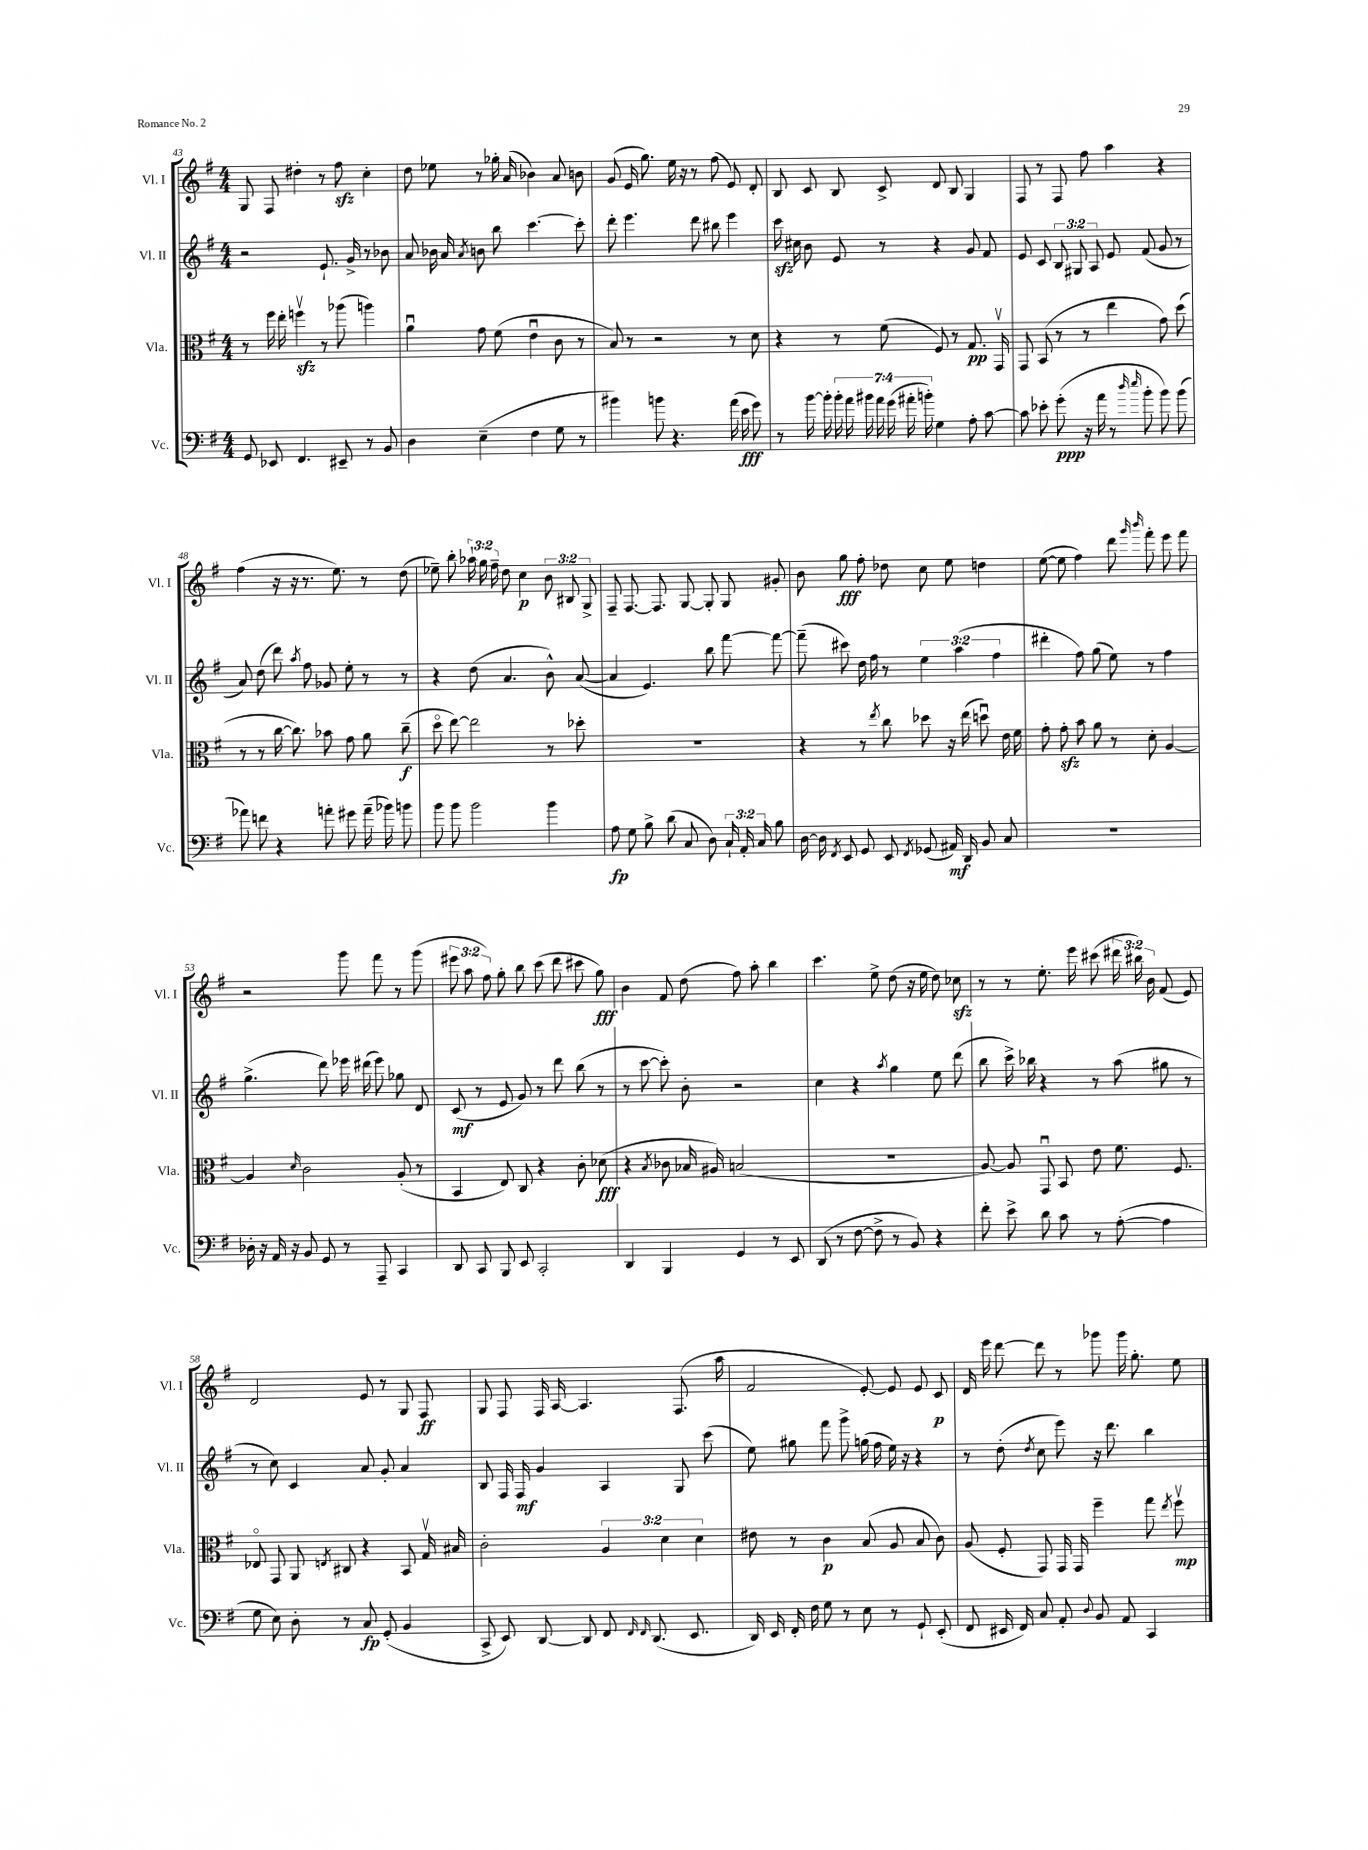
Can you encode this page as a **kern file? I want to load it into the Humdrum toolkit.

**kern	**kern	**kern	**kern
*staff4	*staff3	*staff2	*staff1
*clefF4	*clefC3	*clefG2	*clefG2
*k[f#]	*k[f#]	*k[f#]	*k[f#]
*M4/4	*M4/4	*M4/4	*M4/4
8GG/	8r	2r	8G/
8EE-/	16ff#\	.	8F#/
.	16ee'\	.	.
4.FF#/	4ffv\	.	4dd#'\
.	8r	8.e`/	8r
8EE#~/	(8aa-\	.	8ff#\
.	.	16g^/	.
8r	4aa\)	8r	4cc'\
8BB/	.	8b-\	.
=	=	=	=
4D\	4au\	8a/	8dd\
.	.	16b-\	8ee-\
.	.	16a/	.
.	.	8qa/	.
(4E~\	8g\	8b\	8r
.	(8f#\	8bb\	16gg-'\
.	.	.	(16a/
4F#\	4eu\	[4.ccc\	4b-\)
8G\	8c\	.	8a/
8r	8r	8ccc'\]	8b\
=	=	=	=
4b#\)	8B/)	8ddd'\	(8g/
.	8r	4.eee\	16e/
.	.	.	8.gg\)
8b\	2r	.	.
4.r	.	.	16ee\
.	.	.	16r
.	.	8ddd\	8r
.	.	8bb#\	(8ff#\
(16a\	8r	4eee\	8e/)
16e\	.	.	.
8g\)	8d\	.	8d'/
=	=	=	=
8r	4r	16ccc\	8B/
.	.	16cc#\	.
[16b\	.	8b\	8c/
16b'\]	.	.	.
28b'\	8r	8e/	8B/
28a\	.	.	.
28b#\	.	.	.
28a\	.	.	.
.	(8f#\	8r	8c^/
(28g\	.	.	.
28a#'\	.	.	.
28b'\)	.	.	.
4G\	8F#/)	4r	8d/
.	8r	.	8B/
8A'\	8.G/	8g/	4G/
[8c\	.	8f#/	.
.	16GGv/	.	.
=	=	=	=
8c\]	8GG/	8e/	8F#/
8e-'\	(8BB/	8c/	8r
(8g'\	8r	12B/	8F#/
.	.	12G#/	.
16r	8r	.	8ff#\
.	.	12A/	.
16a\	.	.	.
8r	4ee\	8e/	4aa\
16qqdd/	.	.	.
16qqee/	.	.	.
8b'\	.	(8f#/	.
8b\)	8g\)	8g/	4r
(8b\	(8dd\	8r	.
=	=	=	=
8a-\)	8r	8a/)	(4ff#\
8f\	8r	(8dd\	.
4r	[16cc\	8ddd\)	16r
.	8.cc\])	.	16r
.	.	8qaa/	.
.	.	8ff#\	8.r
8a'\	8b-\	8g-/	.
.	.	.	8.ee\)
8g#\	8g\	8ee'\	.
(16a~\	8a\	8r	8r
16b-\)	.	.	.
8b\	(8cc~\	8r	(8dd\
=	=	=	=
8b\	8ddo\	4r	8ee-~\)
8b\	[8ee\)	.	8bb'\
2b\	2ee\]	(8dd\	24aa-`\
.	.	.	24gg\
.	.	.	24ff#~\
.	.	4.a/	8dd\
.	.	.	4cc\
4b\	8r	8b^^\)	12b\
.	.	.	12B#/
.	8dd-'\	([8a/	.
.	.	.	12G^/
=	=	=	=
8A\	1r	4a/]	8F#~/
8G\	.	.	[8.F#/
8B^\	.	4.e/)	.
.	.	.	8.F#/]
(8d\	.	.	.
8C/	.	.	[8G/
8D\)	.	8bb\	8G'/]
24C`/	.	[8fff#\	8G/
24AA'/	.	.	.
24C/	.	.	.
8B\	.	8fff#\_	8g#'/
=	=	=	=
[16D\	4r	(8fff#~\]	8b\
16D\]	.	.	.
8qFF#/	.	.	.
8EE/	.	8ccc#\)	8gg\
8GG/	8r	16dd\	8ff#'\
.	.	16ff#\	.
.	8qee/	.	.
8EE/	8cc\	8r	8dd-\
8qFF#/	.	.	.
(8GG-/	8dd-\	6ee\	8cc\
16AA#/)	16r	.	8ee\
.	.	(6aa\	.
16DD/	(16ee\	.	.
8BB/	8ddu\)	.	4dd\
.	.	6ff#\	.
8C/	16e\	.	.
.	16f#\	.	.
=	=	=	=
1r	8g'\	4ddd#'\	([8ee\
.	8g'\	.	8ee\]
.	8b\	8ff#\)	4ff#\)
.	8a\	(8gg\	.
.	8r	8ee\)	8ddd\
.	.	.	16qqggg/
.	.	.	16qqbbb/
.	8d'\	8r	8fff#'\
.	[4A/	4ff#\	8eee\
.	.	.	8fff#\
=	=	=	=
16D-'\	4A/]	(4.gg^\	2r
16r	.	.	.
16AA/	.	.	.
16r	.	.	.
.	16qqd/	.	.
8BB/	2c\	.	.
8GG/	.	8ddd\)	.
8r	.	16eee-\	8ggg\
.	.	(16ddd#\	.
8AAA~/	.	8eee-\)	8fff#\
4CC/	(8A'/	8gg-\	8r
.	8r	8d/	(8ggg\
=	=	=	=
8DD/	4BB/	(8c/	12eee#\
.	.	.	12aa\
8CC/	.	8r	.
.	.	.	12ff#\)
8BBB/	8E/)	8e/	8gg'\
8EE/	8C/	8g/)	8bb\
2CC'/	4r	8r	(8ccc\
.	.	8ddd\	8ddd\
.	8c'\	(8bb\	8ccc#\
.	(8d-\	8r	8gg\)
=	=	=	=
4DD/	4r	8r	4b\
.	.	[8ccc\	.
.	8qB/	.	.
4BBB/	8c-\	8ccc'\])	8f#/
.	16B-/	8b'\	(8dd\
.	16A#/)	.	.
4GG/	(2B/	2r	8ff#\)
.	.	.	8aa'\
8r	.	.	4bb\
8EE/	.	.	.
=	=	=	=
(8DD/	1r	4cc\	4.ccc\
8r	.	.	.
[8F#\	.	4r	.
8F#^\]	.	.	8ee^\
.	.	8qaa/	.
8r	.	4gg\	(8dd\
8BB/)	.	.	16r
.	.	.	16ee\
4r	.	8ee\	8dd\)
.	.	(8ddd\	8cc-\
=	=	=	=
8f#'\	[8A/)	8bb\	8r
8e^\	8A/]	16ccc^\)	8r
.	.	16bb-\	.
8d\	8GGu/	4r	8.ee'\
8c\	8BB/	.	.
.	.	.	16eee\
8r	8e\	8r	(8ccc#\
([8A'\	8.f#\	(8aa\	24ddd#\
.	.	.	24bb#\)
.	.	.	24b\
4A\]	.	8gg#\	(8f#/
.	8.F#/	.	.
.	.	8r	8e/)
=	=	=	=
8G\	8E-o/	8r	2d/
8E\)	8GG/	8cc\)	.
8D'\	8AA/	4c/	.
.	8qE/	.	.
8r	8C#/	.	.
8C/	4r	8a/	8e/
(8GG'/	.	8g'/	8r
4BB/	8BB/	4a/	8G/
.	16Gv/	.	8F#/
.	16B#/	.	.
=	=	=	=
8CC^/	2c'\	8B/	8G/
8EE/)	.	16F#/	8F#/
.	.	16F#/	.
[8DD/	.	4g/	16F#/
.	.	.	[16A/
8DD/]	.	.	4.A/]
8FF#/	6A/	4A/	.
16qqFF#/	.	.	.
16qqFF#/	.	.	.
(8.DD/	.	.	.
.	6d\	.	.
.	.	8G/	(8.F#/
8.EE/	.	.	.
.	6d\	.	.
.	.	(8ccc\	.
.	.	.	16aa\
=	=	=	=
16DD/)	8e#\	8ee\)	2f#/
16EE/	.	.	.
16FF#'/	8r	8gg#\	.
16F#\	.	.	.
8G\	4c\	8fff#\	.
8r	.	8ggg^\	.
8E\	(8B/	(16gg\	[8e'/)
.	.	16ff#\	.
8r	8A/	16ee\)	8e/]
.	.	16r	.
8GG`/	8B/	4r	8e/
(8EE'/	8c\)	.	8c/
=	=	=	=
8FF#/	(8A/	8r	16d/
.	.	.	16eee\
16EE#/	8F#'/	(8dd'\	[8ddd\
16FF#/)	.	.	.
.	.	8qdd/	.
8C/	8GG/)	8cc\	8ddd\]
8AA'/	16GG/	8eee\)	8r
.	16GG/	.	.
8qqD/	.	.	.
8BB/	4ff#~\	16r	8ggg-\
.	.	8.ddd\	.
8AA/	.	.	16ggg-\
.	.	.	8.gg'\
4CC/	8gg\	4bb\	.
.	8qee/	.	.
.	8ff#v\	.	8ee\
==	==	==	==
*-	*-	*-	*-
